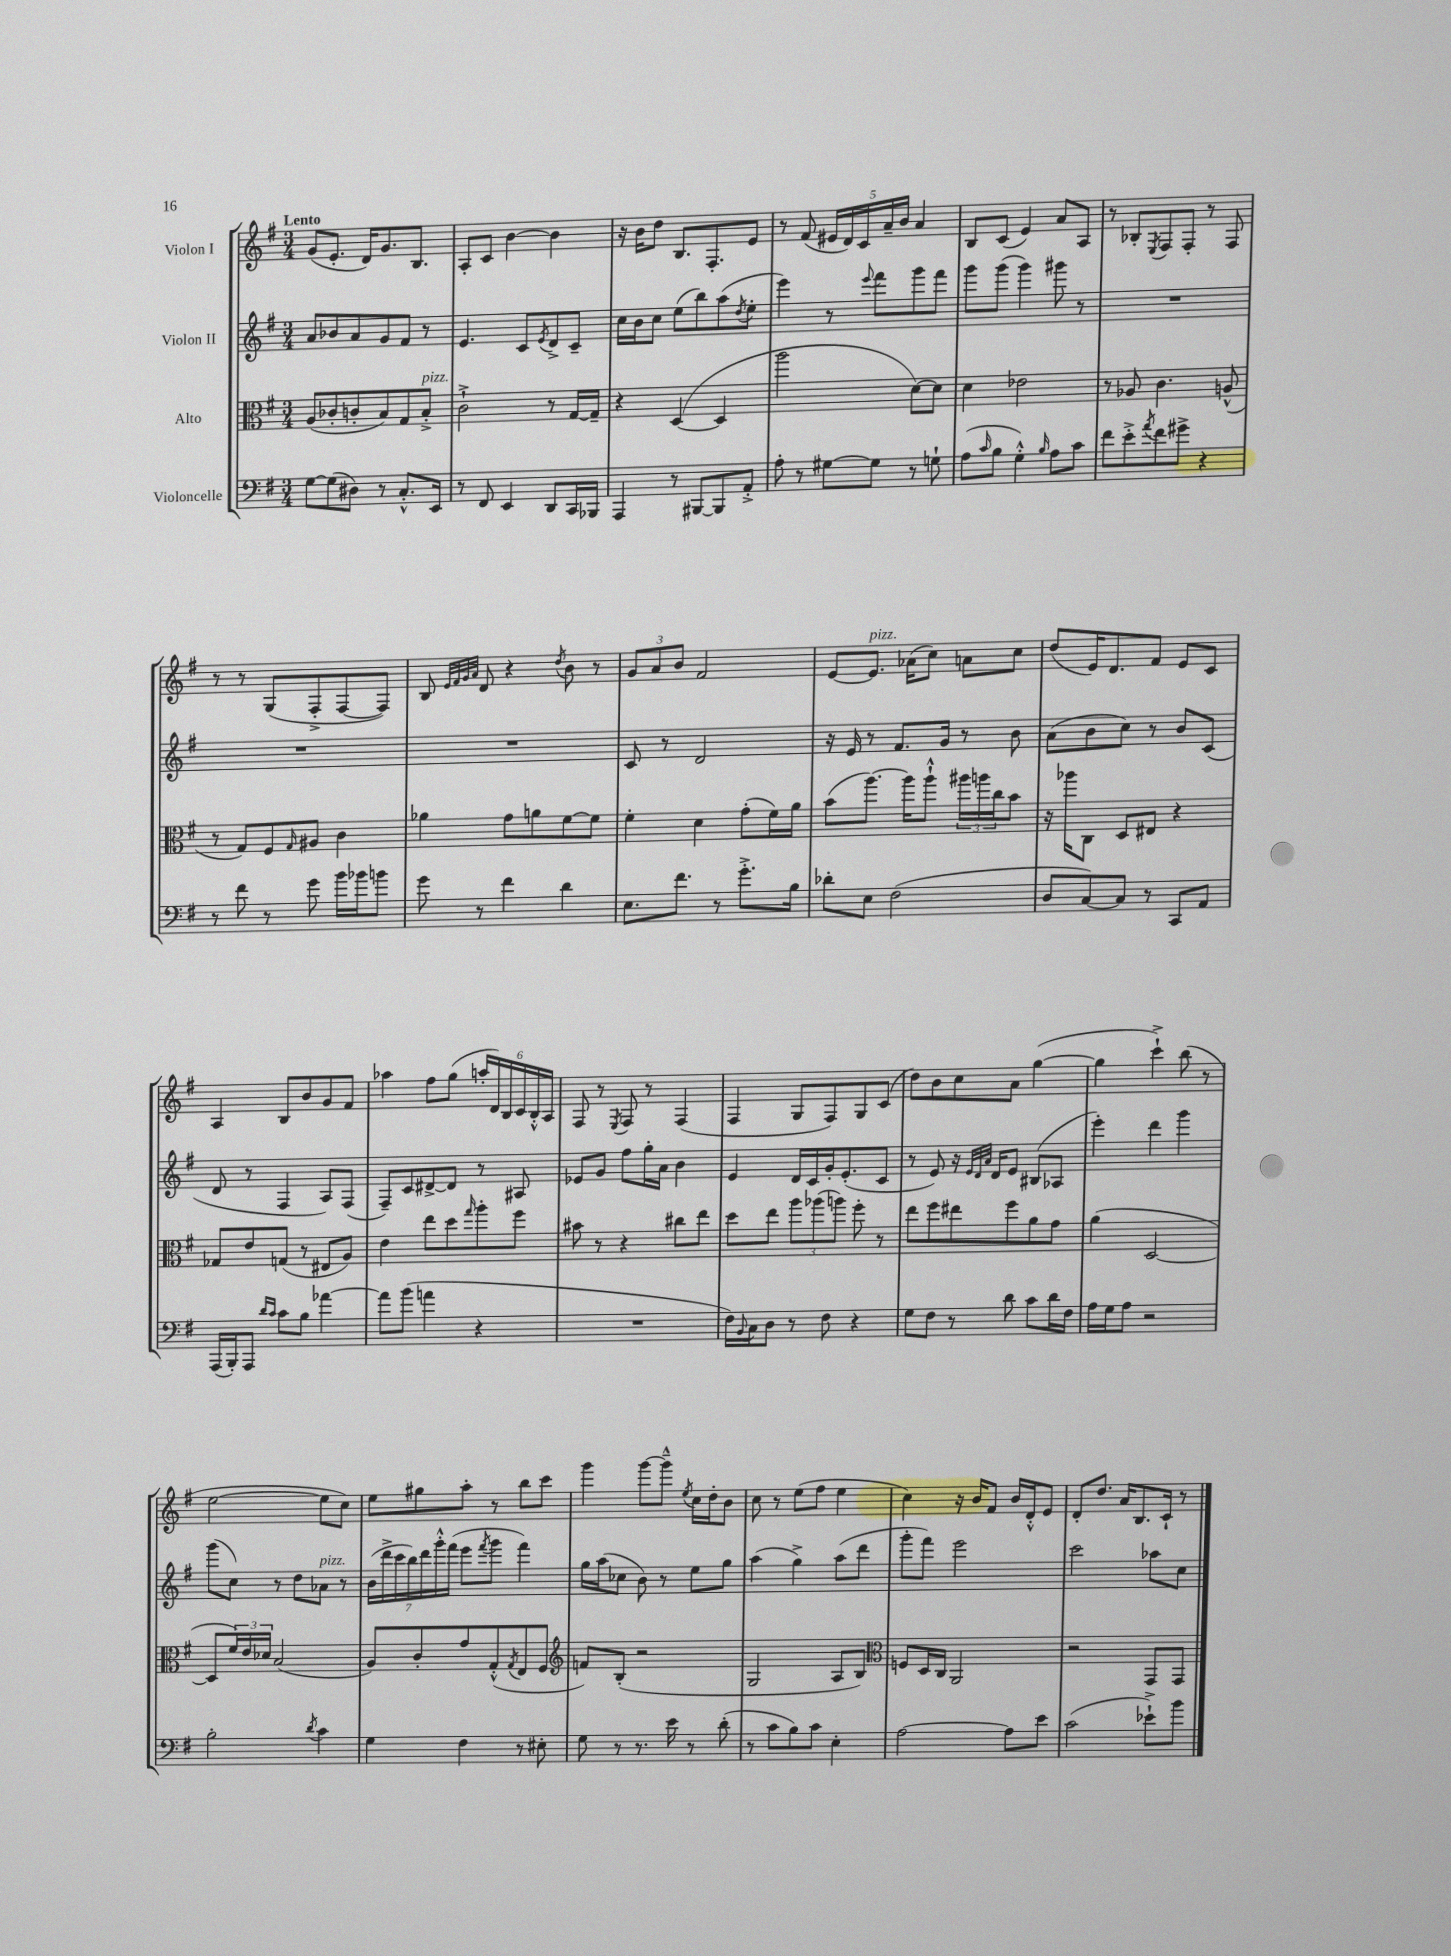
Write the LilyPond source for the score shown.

<<
\new StaffGroup <<
\new Staff = "s0" \with { instrumentName = "Violon I" } {
    \clef treble \key g \major \numericTimeSignature \time 3/4 \tempo "Lento"
    g'8( e'8.-. d'16) g'8. b8. |
    a8-. c'8 b'4~ b'4 |
    r16 b'16 d''8 b8. fis8.-. e'8 |
    r8 fis'8( \tuplet 5/4 { eis'16 d'16) c'16 a'16-- b'16 } a'4 |
    b8 c'8( e'4) a'8 a8 |
    r8 bes8-. \acciaccatura { e8 } fis8 fis8-. r8 fis8 |
    r8 r8 g8( fis8-.-> fis8~ fis8) |
    b8 \grace { e'32 fis'32 g'32 a'32 } d'8 r4 \acciaccatura { d''8 } b'8 r8 |
    \tuplet 3/2 { g'8 a'8 b'8 } fis'2 |
    e'8~ e'8.^\markup { \italic "pizz." } aes'16( c''8) a'8 c''8 |
    d''8( e'16) d'8. fis'8 e'8 c'8 |
    a4 b8 b'8 g'8 fis'8 |
    aes''4 fis''8 g''8( \tuplet 6/4 { a''16-. d'16) b16 c'16 b16-.-^ a16 } |
    fis8 r8 \acciaccatura { e8 } fis8 r8 fis4( |
    fis4 g8 fis8) g8 c'8( |
    d''8) b'8 c''8 a'8 g''4~( |
    g''4 c'''4-!->) b''8( r8 |
    e''2~ e''8 c''8) |
    e''8 gis''8 a''8-. r8 b''8 c'''8 |
    g'''4 g'''8~ g'''8---^ \acciaccatura { e''8 } c''16 d''16-. b'8 |
    c''8 r8 e''8( fis''8 e''4 |
    c''4) r16 b'16 fis'8 b'16 d'16-.-^ e'8 |
    d'8-. d''8. a'16 b8. c'16-! r8 \bar "|." |
}
\new Staff = "s1" \with { instrumentName = "Violon II" } {
    \clef treble \key g \major \numericTimeSignature \time 3/4
    a'8 bes'8 a'8 g'8 fis'8 r8 |
    e'4. c'8 \acciaccatura { e'8 } d'8-> c'8-- |
    c''16 b'16 c''8 e''8( b''8) a''8( \acciaccatura { d''8 } e''8-. |
    e'''4) r8 \appoggiatura { e'''8 } fis'''8 g'''8 fis'''8 |
    g'''8 g'''8( g'''4) gis'''8 r8 |
    R2. |
    R2. |
    R2. |
    c'8 r8 d'2 |
    r16 e'16 r8 fis'8. g'16 r8 b'8 |
    a'8( b'8 c''8) r8 b'8 c'8( |
    d'8 r8 fis4 a8) fis8( |
    fis8--) c'8 dis'8~-> dis'8 r8 ais8 |
    ees'8 g'8 fis''8 g''16-. a'16 b'4 |
    e'4 d'16 c'16 g'16-. e'8.-.( c'8 |
    r8 e'8) r16 \grace { e'32 d'32 a'32 } d'16 e'8 bis8( aes8 |
    e'''4-.) d'''4 g'''4 |
    g'''8( c''8) r8 d''8 aes'8^\markup { \italic "pizz." } r8 |
    \tuplet 7/4 { b'16( d'''16-> c'''16 b''16) d'''16 g'''16-.-^ fis'''16( } e'''8 \acciaccatura { fis'''8 } g'''8 fis'''4) |
    g''16 a''16( ces''8 b'8) r8 e''8 g''8 |
    a''4( g''4->) a''8( d'''8 |
    g'''8-. fis'''8) e'''2 |
    c'''2 aes''8 c''8 \bar "|." |
}
\new Staff = "s2" \with { instrumentName = "Alto" } {
    \clef alto \key g \major \numericTimeSignature \time 3/4
    a8( ces'8-. c'8-. b8) g8 b8-.->^\markup { \italic "pizz." } |
    c'2-!-> r8 g16~ g16-- |
    r4 d4~( d4 |
    a''2 d'8~) d'8 |
    d'4 ees'2 |
    r8 aes8 c'4. a8-^( |
    r8 g8) fis8 \grace { g16 } ais8 c'4 |
    aes'4 g'8 a'8 fis'8~ fis'8 |
    fis'4-. d'4 g'8-.( fis'16) a'16 |
    b'8( a''8.~) a''16 a''8-!-^ \tuplet 3/2 { ais''16 a''16 c''16 } b'8 |
    r16 aes''16 c8 d8 eis8 r4 |
    ges8 e'8 g8( r8 eis8 a8) |
    e'4 e''8 d''8 \grace { g''16 } a''8-. fis''8 |
    bis'8 r8 r4 cis''8 e''8 |
    d''8 e''8 \tuplet 3/2 { a''8 aes''8( a''8) } fis''8-. r8 |
    e''8 fis''8 eis''8 fis''8 a'8 g'8 |
    a'4( d2~ |
    d8 \tuplet 3/2 { fis'16) e'16 des'16 } b2( |
    a8) c'8-. g'8 g8-.-^( \acciaccatura { g8 } e8 fis8 |
    \clef treble f'8) b8-.( r2 |
    g2 a8 b8) |
    \clef alto f8 d16 c16 a,2 |
    r2 g,8 g,8 \bar "|." |
}
\new Staff = "s3" \with { instrumentName = "Violoncelle" } {
    \clef bass \key g \major \numericTimeSignature \time 3/4
    g8~ g8( dis8) r8 c8.-.-^ e,16 |
    r8 fis,8 e,4 d,8 c,16 bes,,16 |
    a,,4 r8 bis,,8~ bis,,8 a,8-.-> |
    a8-. r8 gis8~ gis8 r8 g8-! |
    a8( \grace { c'16 } b8 g4-.-^) \grace { b16 } a8 c'8 |
    fis'8 e'8-.-> \acciaccatura { a'8 } fis'8 gis'8-> r4 |
    r8 fis'8 r8 g'8 b'16 bes'16 b'8 |
    g'8 r8 fis'4 d'4 |
    e8. fis'8. r8 g'8.-.-> b16 |
    des'8-. e8 fis2( |
    d8 c8~) c8 r8 c,8 a,8 |
    a,,16( b,,16-.) a,,8 \grace { d'16 c'16 } c'8 b8 aes'4~ |
    aes'8 b'8( a'4 r4 |
    R2. |
    fis16) \appoggiatura { b,8 } c16 d8 r8 fis8 r4 |
    g8 fis8 r8 d'8 c'8 d'16 fis16 |
    a16 g16 a8 r2 |
    b2-. \acciaccatura { d'8 } c'4 |
    g4 fis4 r8 eis8-. |
    g8 r8 r8. e'16 r8 d'8-.( |
    r8 c'8 b8) c'8 e4-. |
    a2~ a8 e'8 |
    c'2( ees'8-!->) b'8 \bar "|." |
}
>>
>>
\layout { \context { \Score \remove "Bar_number_engraver" } }
